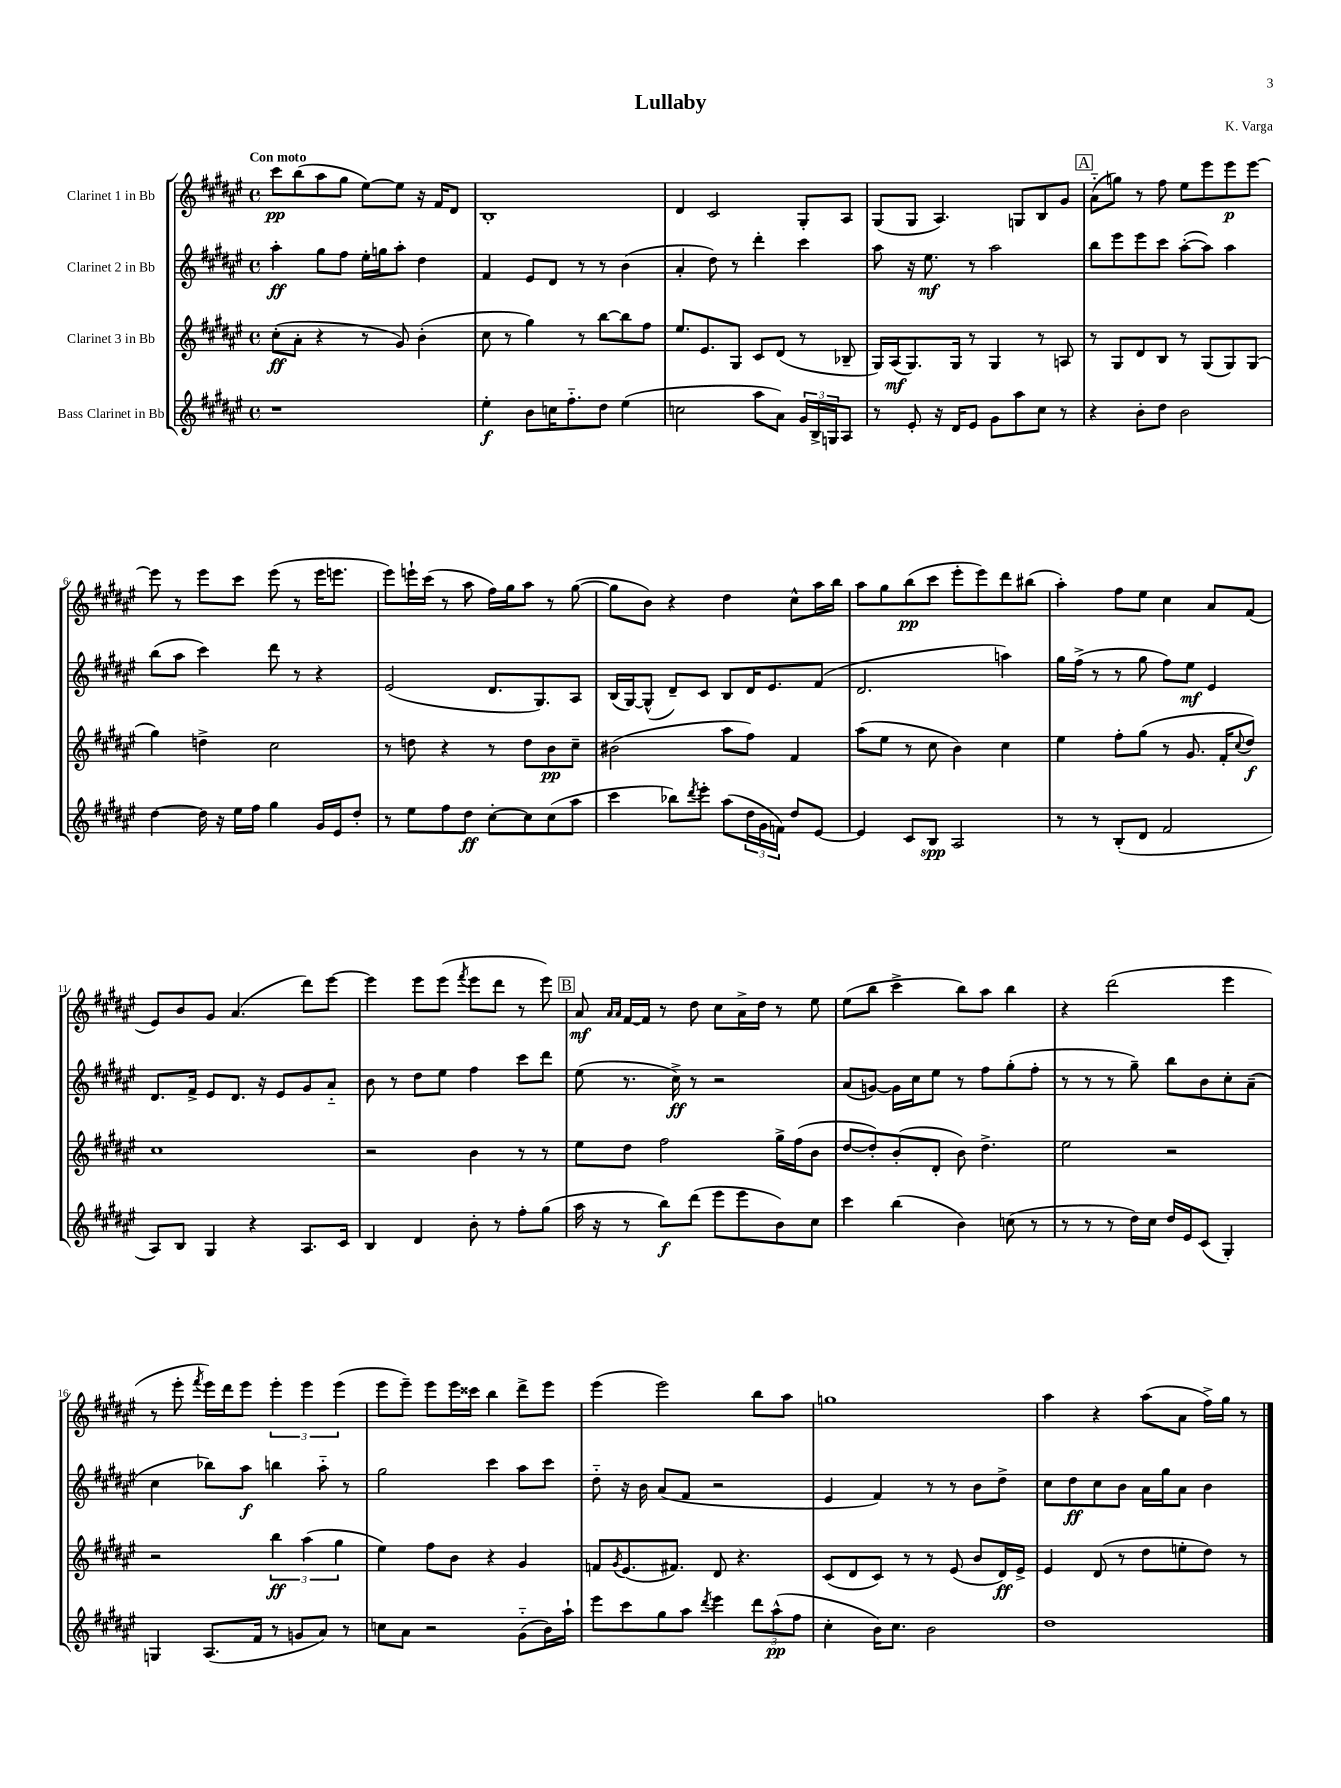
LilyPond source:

\header { title = "Lullaby" composer = "K. Varga" }
<<
\new StaffGroup <<
\new Staff = "s0" \with { instrumentName = "Clarinet 1 in Bb" } {
    \clef treble \key fis \major \defaultTimeSignature \time 4/4 \tempo "Con moto"
    cis'''8\pp b''8( ais''8 gis''8 eis''8~) eis''8 r16 fis'16 dis'8 |
    b1-. |
    dis'4 cis'2 gis8-. ais8 |
    gis8( gis8 ais4.) g8 b8 gis'8 |
    \mark \markup { \box "A" } ais'8-_( g''8) r8 fis''8 eis''8 eis'''8 eis'''8\p eis'''8~ |
    eis'''8 r8 eis'''8 cis'''8 eis'''8( r8 eis'''16 e'''8. |
    eis'''8) e'''16-! cis'''16( r8 ais''8 fis''16) gis''16 ais''8 r8 gis''8~( |
    gis''8 b'8) r4 dis''4 cis''8-^ ais''16 b''16 |
    ais''8 gis''8 b''8\pp( cis'''8 eis'''8-. eis'''8) dis'''8 bis''8( |
    ais''4-.) fis''8 eis''8 cis''4 ais'8 fis'8( |
    eis'8) b'8 gis'8 ais'4.( dis'''8) eis'''8~ |
    eis'''4 eis'''8 eis'''8( \acciaccatura { fis'''8 } eis'''8 dis'''8 r8 eis'''8) |
    \mark \markup { \box "B" } ais'8\mf \grace { ais'16 ais'16 } fis'16~ fis'16 r8 dis''8 cis''8 ais'16-> dis''16 r8 eis''8 |
    eis''8( b''8 cis'''4-> b''8) ais''8 b''4 |
    r4 dis'''2( eis'''4 |
    r8 eis'''8-. \acciaccatura { fis'''8 } eis'''16) dis'''16 eis'''8 \tuplet 3/2 { eis'''4-. eis'''4 eis'''4( } |
    eis'''8 eis'''8--) eis'''8 eis'''16 cisis'''16 b''4 dis'''8-> eis'''8 |
    eis'''4( eis'''2) b''8 ais''8 |
    g''1 |
    ais''4 r4 ais''8( ais'8 fis''16->) gis''16 r8 \bar "|." |
}
\new Staff = "s1" \with { instrumentName = "Clarinet 2 in Bb" } {
    \clef treble \key fis \major \defaultTimeSignature \time 4/4
    ais''4-.\ff gis''8 fis''8 eis''16-. g''16 ais''8-. dis''4 |
    fis'4 eis'8 dis'8 r8 r8 b'4( |
    ais'4-. dis''8) r8 dis'''4-. cis'''4 |
    ais''8 r16 eis''8.\mf r8 ais''2 |
    \mark \markup { \box "A" } b''8 eis'''8 eis'''8 cis'''8 ais''8~-.( ais''8) ais''4 |
    b''8( ais''8 cis'''4) dis'''8 r8 r4 |
    eis'2( dis'8. gis8.) ais8 |
    b16( gis16~) gis8-^( dis'8--) cis'8 b8 dis'16 eis'8. fis'8( |
    dis'2. a''4) |
    gis''16 fis''16->( r8 r8 gis''8 fis''8) eis''8\mf eis'4 |
    dis'8. fis'16-> eis'8 dis'8. r16 eis'8 gis'8 ais'8-_ |
    b'8 r8 dis''8 eis''8 fis''4 cis'''8 dis'''8 |
    \mark \markup { \box "B" } eis''8( r8. cis''16->\ff) r8 r2 |
    ais'8( g'8~) g'16 cis''16 eis''8 r8 fis''8 gis''8-.( fis''8-. |
    r8 r8 r8 gis''8--) b''8 b'8 cis''8-. ais'8--( |
    cis''4 bes''8) ais''8\f b''4 ais''8-_ r8 |
    gis''2 cis'''4 ais''8 cis'''8 |
    dis''8-_ r16 b'16 ais'8( fis'8 r2 |
    eis'4 fis'4) r8 r8 b'8 dis''8-> |
    cis''8 dis''8\ff cis''8 b'8 ais'16 gis''16 ais'8 b'4 \bar "|." |
}
\new Staff = "s2" \with { instrumentName = "Clarinet 3 in Bb" } {
    \clef treble \key fis \major \defaultTimeSignature \time 4/4
    cis''8-.\ff( ais'8-. r4 r8 gis'8) b'4-.( |
    cis''8 r8 gis''4) r8 b''8~ b''8 fis''8 |
    eis''8. eis'8. gis8 cis'8 dis'8( r8 bes8-- |
    gis16) ais16\mf( gis8.) gis16 r8 gis4 r8 a8 |
    \mark \markup { \box "A" } r8 gis8 dis'8 b8 r8 gis8( gis8) gis8( |
    gis''4) d''4-> cis''2 |
    r8 d''8 r4 r8 d''8 b'8\pp cis''8-- |
    bis'2( ais''8 fis''8) fis'4 |
    ais''8( eis''8 r8 cis''8 b'4) cis''4 |
    eis''4 fis''8-. gis''8( r8 gis'8. fis'16-. \appoggiatura { cis''8 } dis''8\f) |
    cis''1 |
    r2 b'4 r8 r8 |
    \mark \markup { \box "B" } eis''8 dis''8 fis''2 gis''16-> fis''16( b'8 |
    dis''8~ dis''8-.) b'8-.( dis'8-. b'8) dis''4.-> |
    eis''2 r2 |
    r2 \tuplet 3/2 { b''4\ff ais''4( gis''4 } |
    eis''4) fis''8 b'8 r4 gis'4 |
    f'8 \acciaccatura { gis'8 } eis'8.( fis'8.) dis'8 r4. |
    cis'8( dis'8 cis'8) r8 r8 eis'8( b'8 dis'16\ff) eis'16-> |
    eis'4 dis'8( r8 dis''8 e''8-. dis''8) r8 \bar "|." |
}
\new Staff = "s3" \with { instrumentName = "Bass Clarinet in Bb" } {
    \clef treble \key fis \major \defaultTimeSignature \time 4/4
    r1 |
    eis''4-.\f b'8 c''16 fis''8.-_ dis''8 eis''4( |
    c''2 ais''8 ais'8) \tuplet 3/2 { gis'16 b16-> g16 } ais8 |
    r8 eis'8-. r16 dis'16 eis'8 gis'8 ais''8 cis''8 r8 |
    \mark \markup { \box "A" } r4 b'8-. dis''8 b'2 |
    dis''4~ dis''16 r16 eis''16 fis''16 gis''4 gis'16 eis'16 dis''8-. |
    r8 eis''8 fis''8 dis''8\ff cis''8~-. cis''8 cis''8( ais''8 |
    cis'''4 bes''8) \acciaccatura { dis'''8 } eis'''8-. ais''8( \tuplet 3/2 { dis''16 gis'16 f'16) } dis''8 eis'8~ |
    eis'4 cis'8 b8\spp ais2 |
    r8 r8 b8-.( dis'8 fis'2 |
    ais8) b8 gis4 r4 ais8. cis'16 |
    b4 dis'4 b'8-. r8 fis''8-. gis''8( |
    \mark \markup { \box "B" } ais''16 r16 r8 b''8\f) dis'''8( eis'''8 eis'''8 b'8) cis''8 |
    cis'''4 b''4( b'4) c''8( r8 |
    r8 r8 r8 dis''16) cis''16 dis''16 eis'16 cis'8( gis4-.) |
    g4 ais8.( fis'16 r8 g'8 ais'8) r8 |
    c''8 ais'8 r2 gis'8-_( b'16) ais''16-! |
    eis'''8 cis'''8 gis''8 ais''8 \acciaccatura { dis'''8 } eis'''4 \tuplet 3/2 { dis'''8 ais''8-^\pp( fis''8 } |
    cis''4-. b'16) cis''8. b'2 |
    dis''1 \bar "|." |
}
>>
>>
